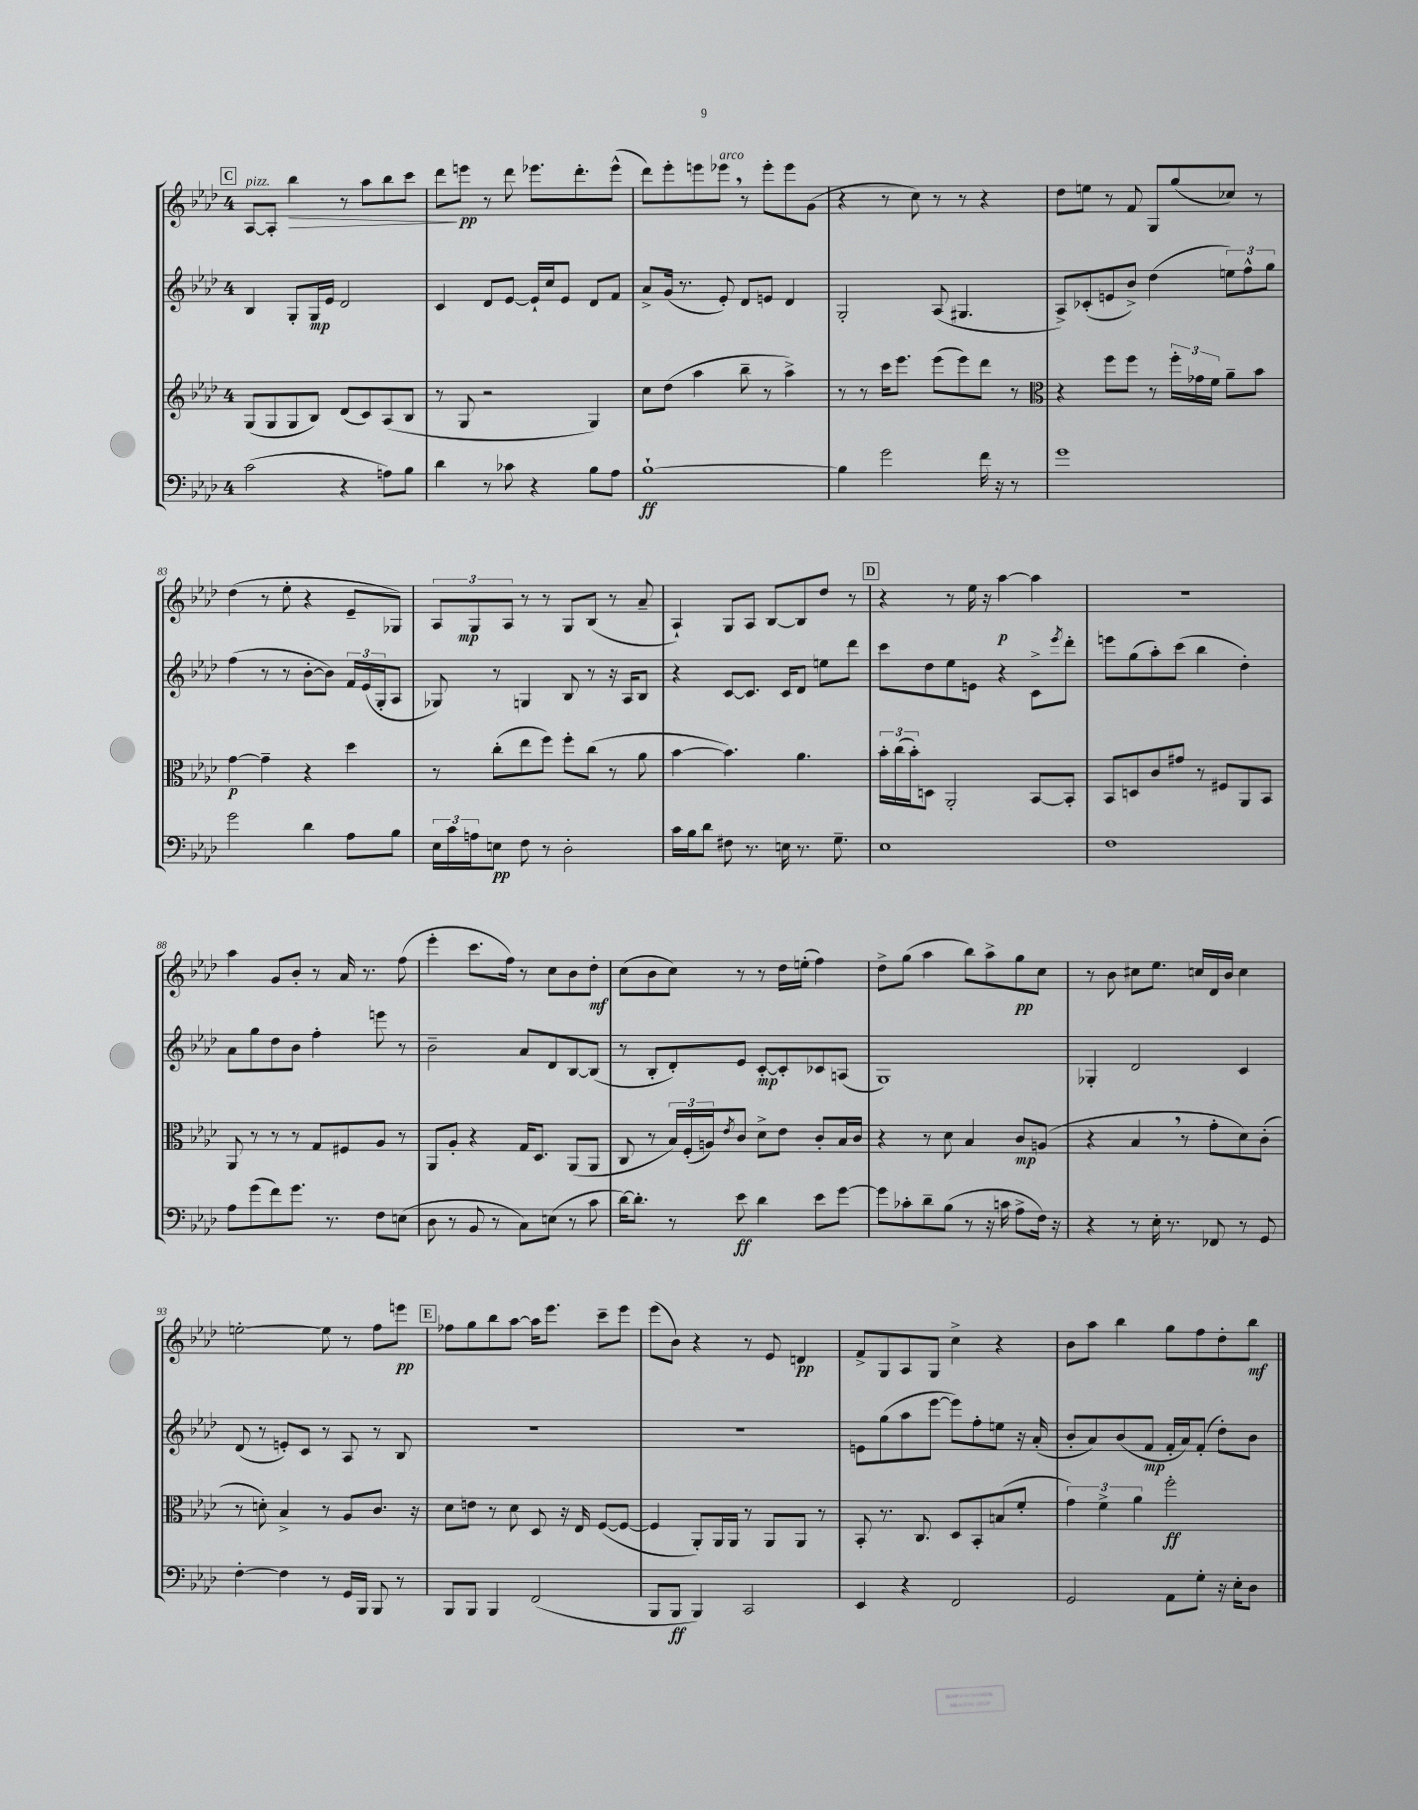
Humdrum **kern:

**kern	**kern	**kern	**kern
*staff4	*staff3	*staff2	*staff1
*clefF4	*clefG2	*clefG2	*clefG2
*k[b-e-a-d-]	*k[b-e-a-d-]	*k[b-e-a-d-]	*k[b-e-a-d-]
*M4/4	*M4/4	*M4/4	*M4/4
(2c	(8G	4B-	[8A-
.	8G	.	8A-']
.	8G	8G'	4bb-
.	8B-)	16G	.
.	.	16e-	.
4r	(8d-	2d-	8r
.	8c)	.	8aa-
8A)	(8A-	.	8bb-
8B-	8B-	.	8ccc
=	=	=	=
4d-	8r	4c	8ddd-
.	8G	.	8eee
8r	2r	8d-	8r
8c-	.	[8e-	8ddd-
4r	.	16e-`]	8.eee-
.	.	16cc	.
.	.	8e-	.
.	.	.	8.ddd-'
8B-	4G)	8d-	.
8A-	.	8f	(8eee-^^
=	=	=	=
[1B-`	8cc	8a-^	8ddd-)
.	(8dd-	(16g	8eee-'
.	.	8.r	.
.	4aa-	.	8eee
.	.	8e-')	8eee-
.	8bb-~	8d-	8r
.	8r	8e	8eee-'
.	4aa-^)	4d-	8eee-
.	.	.	(8g
=	=	=	=
4B-]	8r	2G'	4r
.	8r	.	.
2g	16ccc	.	8r
.	8.eee-	.	.
.	.	.	8cc)
.	(8eee-	(8A-	8r
.	8eee-)	4.G#	8r
16f	8ddd-	.	4r
16r	.	.	.
8r	8r	.	.
=	=	=	=
*	*clefC3	*	*
1g	4r	8A-^)	8dd-
.	.	(8c-'	8ee
.	8ff	8e	8r
.	8ff	8b-^)	8f
.	8r	(4dd-	8G
.	24ff'	.	(8gg
.	24g-	.	.
.	24f	.	.
.	8a-~	12ee)	8cc-)
.	.	12ff^^	.
.	8b-	.	8r
.	.	12gg	.
=	=	=	=
2g	[4g	(4ff	(4dd-
.	4g~]	8r	8r
.	.	8r	8ee-'
4d-	4r	[8b-'	4r
.	.	8b-])	.
8A-	4dd-	24f	8e-~
.	.	(24e-	.
.	.	24G'	.
8B-	.	8A-	8G-)
=	=	=	=
24E-	8r	8G-)	12A-
24c	.	.	.
24A	.	.	12G
8E	(8cc'	8r	.
.	.	.	12A-
8F	8ee-	4G	8r
8r	8ff)	.	8r
2D-'	8ff'	8B-	8G
.	(8cc	8r	(8B-
.	8r	16r	8r
.	.	16A-	.
.	8a-	8B-	8a-~
=	=	=	=
16c	[4b-	4r	4A-`)
16B-	.	.	.
8d-	.	.	.
8F#	4.b-])	[8c	8G
8.r	.	8.c]	8A-
.	.	.	[8B-
16E	.	16c	.
8.r	4.a-	8d-	8B-]
.	.	8ee	8dd-
8.G~	.	.	.
.	.	8ddd-	8r
=	=	=	=
1E-	24b-'	8ccc	4r
.	(24cc	.	.
.	24b-')	.	.
.	8D	8dd-	.
.	2AA-'	8ee-	8r
.	.	8e	16ee-
.	.	.	16r
.	.	4r	[4aa-
.	[8BB-	8c^	4aa-]
.	.	8qeee-	.
.	8BB-']	8ddd-'	.
=	=	=	=
1F	8BB-	8eee	1r
.	8D	(8gg	.
.	8c	8aa-')	.
.	8g#	(8ccc	.
.	8r	4bb-	.
.	8F#	.	.
.	8AA-	4dd-')	.
.	8BB-	.	.
=	=	=	=
8A-	8AA-	8a-	4aa-
(8g	8r	8gg	.
8f)	8r	8dd-	8g
8.g	8r	8b-	8b-'
.	8G	4ff'	8r
8.r	.	.	.
.	8F#	.	16a-
.	.	.	8.r
8F	8A-	8eee	.
(8E	8r	8r	(8ff
=	=	=	=
8D-	8AA-	2b-~	4eee-'
8r	8A-'	.	.
8BB-	4r	.	8.ccc
8r	.	.	.
.	.	.	16ff)
8C)	16G	8a-	8r
.	8.D-	.	.
(8E	.	8d-	8cc
8r	(8AA-	[8B-	8b-
8c	8AA-	(8B-]	8dd-'
=	=	=	=
[16d-)	8C	8r	(8cc
8.d-']	.	.	.
.	8r	8B-'	8b-
8r	24B-)	8d-')	8cc)
.	(24F'	.	.
.	24A)	.	.
.	8qe-	.	.
8e-	8c	8e-	8r
4d-	8d-^	[8c'	8r
.	8e-	8c']	16dd-
.	.	.	(16ee'
8e-	8c'	8c-	4ff)
[8g	16B-	(8A	.
.	16c	.	.
=	=	=	=
8g]	4r	1G)	8dd-^
8c-'	.	.	(8gg
8d-~	8r	.	4aa-
(8B-	8d-	.	.
8r	4B-	.	8bb-)
16r	.	.	8aa-^
16c	.	.	.
8A-^	8c	.	8gg
16F)	(8A	.	8cc
16r	.	.	.
=	=	=	=
4r	4r	4G-'	8r
.	.	.	8b-
8r	4B-	2d-	8cc#
16E-'	.	.	8.ee-
8.r	.	.	.
.	8r	.	.
.	.	.	16cc
8FF-	8g'	.	16d-
.	.	.	16b-
8r	8d-)	4c	4cc
8GG	(8c'	.	.
=	=	=	=
[4F'	8r	(8d-	[2ee'
.	8d')	8r	.
4F]	4B-^	8e')	.
.	.	8c	.
8r	8r	8r	8ee]
16GG	8A-	8A-	8r
16BBB-	.	.	.
8BBB-	8.c	8r	8ff
8r	.	8B-	8eee
.	16r	.	.
=	=	=	=
8BBB-	8d-	1r	8ff-
8BBB-	8e	.	8gg
4BBB-	8r	.	8bb-
.	8d-	.	[8aa-
(2FF	8D-	.	16aa-]
.	.	.	8.eee-
.	16r	.	.
.	16E-	.	.
.	([8F	.	8ccc~
.	8F_	.	8eee-
=	=	=	=
8BBB-	4F]	1r	(8eee-
8BBB-	.	.	8b-)
4BBB-)	8AA-')	.	4r
.	16AA-	.	.
.	16AA-	.	.
2CC	8r	.	8r
.	8AA-	.	8e-
.	8AA-	.	4d
.	8r	.	.
=	=	=	=
4EE-	8BB-'	8e	8f^
.	8.r	(8gg	8G
4r	.	8aa-	8A-
.	8.C	.	.
.	.	[8eee-	8G
2FF	8D-	8eee-])	4cc^
.	8BB-'	8ff'	.
.	(8B	8ee	4r
.	8f'	16r	.
.	.	(16a-'	.
=	=	=	=
2GG	6g)	8b-'	8b-
.	.	8a-)	8aa-
.	6f^	.	.
.	.	(8b-	4bb-
.	6a-	.	.
.	.	8f	.
8AA-	2ff'	16f'	8gg
.	.	16a-)	.
8G'	.	(8f'	8ff
16r	.	8dd-')	8dd-'
16E-'	.	.	.
8D-	.	8b-	8bb-
==	==	==	==
*-	*-	*-	*-
